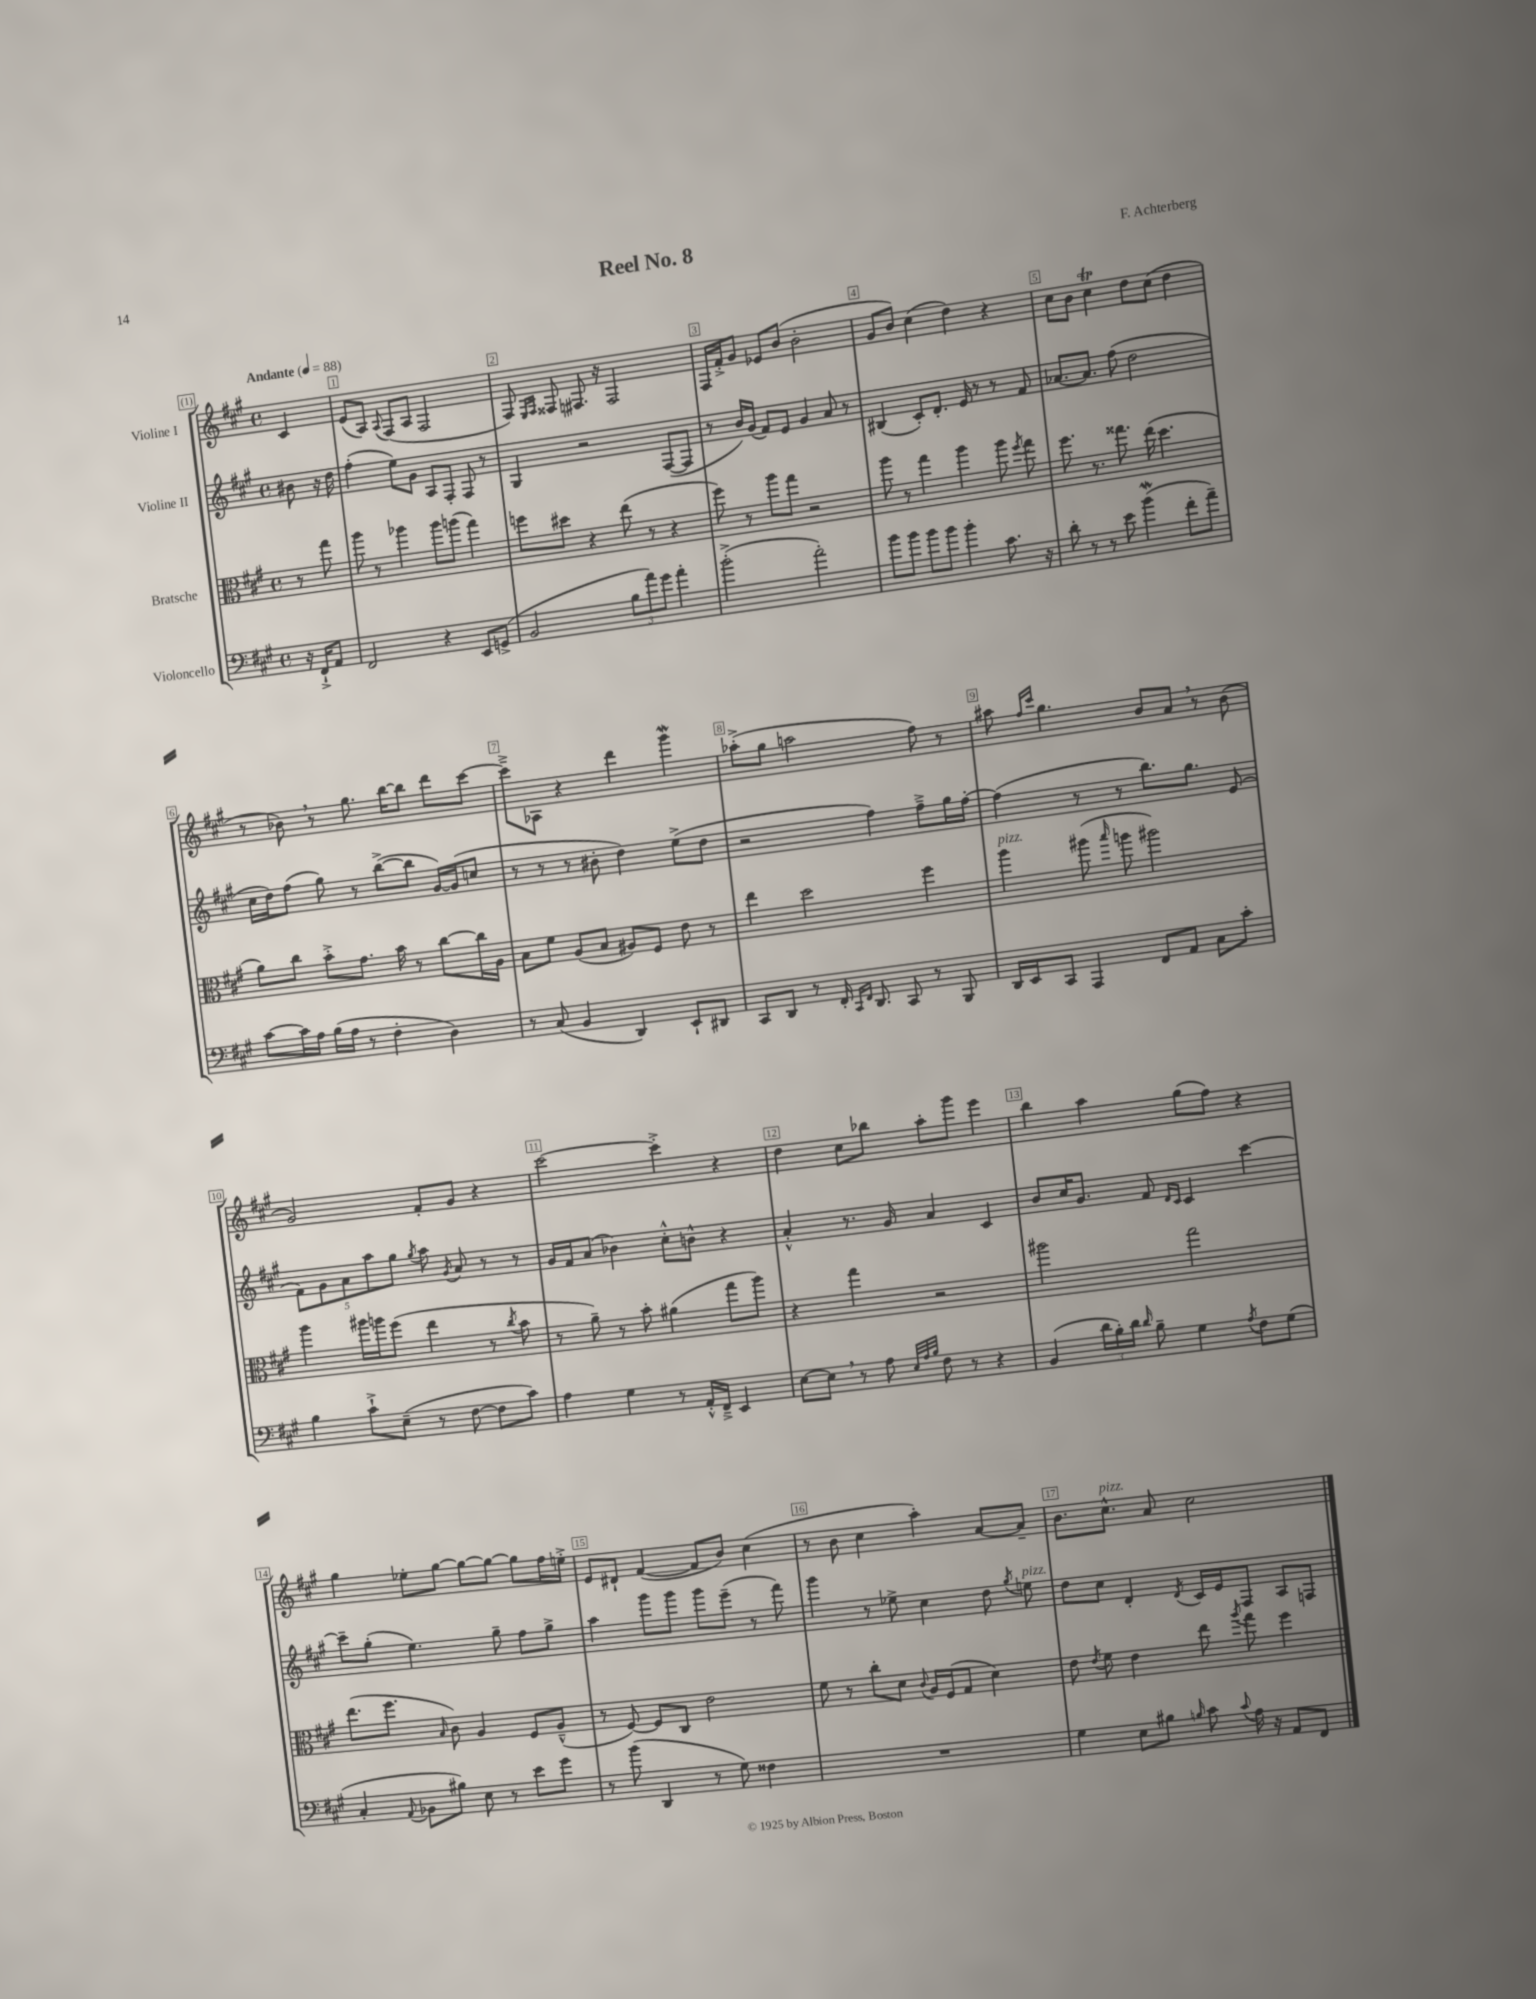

**kern	**kern	**kern	**kern
*staff4	*staff3	*staff2	*staff1
*clefF4	*clefC3	*clefG2	*clefG2
*k[f#c#g#]	*k[f#c#g#]	*k[f#c#g#]	*k[f#c#g#]
*M4/4	*M4/4	*M4/4	*M4/4
*met(c)	*met(c)	*met(c)	*met(c)
*MM88	*MM88	*MM88	*MM88
16r	8r	8b#	4c#
16FF#`^	.	.	.
8AA	8gg#	16r	.
.	.	16dd	.
=	=	=	=
2FF#	8aa	(4ff#'	(8e
.	8r	.	8A)
.	.	.	8qqA
.	4aa-	8ee)	(8F#
.	.	8g#	8A
4r	8aa-	8A	2F#
.	(8aa	8F#'	.
8EE	4gg#)	8F#	.
(8GG^	.	8r	.
=	=	=	=
2BB	8ff	4G#	8F#)
.	.	.	16qqE
.	.	.	16qqF#
.	8dd#	.	8F##
.	4r	2r	8.F#
.	.	.	16r
12B	(8ee	.	2F#
12a)	.	.	.
.	8r	.	.
12g#	.	.	.
4a'	4r	([8F#	.
.	.	8F#]	.
=	=	=	=
(2b'^	8ff#)	8r	16F#
.	.	.	16f#'^
.	8r	16b)	8g#
.	.	(16g#	.
.	8aa	8f#)	8e-
.	8gg#	8e	(8b
2a')	2r	4g#	2b'
.	.	8a	.
.	.	8r	.
=	=	=	=
8b	8aa	(4B#	8g#
8b	8r	.	8b)
8b	4gg#	8c#')	(4cc#
8b	.	8.d'	.
4b'	4aa	.	4dd)
.	.	16e	.
.	.	8r	.
8.c#	8aa	8r	4r
.	8qff#	.	.
.	8gg#	8f#	.
16r	.	.	.
=	=	=	=
8d'	8.ff#	[8.a-	8cc#
8r	.	.	8b
.	8.r	8.a-]	.
8r	.	.	4cc#
8e	8.gg##	(8ff#	.
(4b	.	2dd	8dd
.	(16ee	.	.
.	4.dd	.	(8cc#
8f#'	.	.	4dd
8a~)	.	.	.
=	=	=	=
[8c#	8a)	16cc#	8r
.	.	16dd)	.
16c#]	8cc#	(8ff#	8b-)
16A	.	.	.
(16B	8b'^	8gg#)	8r
16A	.	.	.
8r	8.g#	8r	8.gg#
4F#'	.	([8bb^	.
.	16b	.	[16bb
.	8r	8bb]	8bb]
4D)	[8cc#	[16g#)	8ddd
.	.	(16g#]	.
.	16cc#]	8cc	[8ccc#
.	16A	.	.
=	=	=	=
8r	8B	8r	8ccc#~^]
(8C#	8f#	8r	8A-
4BB	(8A	8r	4r
.	8B	8b#'	.
4DD)	8A#)	4dd)	4ddd
.	8F#	.	.
8EE`	8e	(8ee^	4ggg#
8DD#	8r	8dd	.
=	=	=	=
8CC#	4ee	2r	(8aa-'^
8DD	.	.	8gg#
8r	2dd	.	2aa
16FF#'	.	.	.
16qqCC#	.	.	.
16qqFF#	.	.	.
8.DD	.	.	.
.	.	4ff#)	.
8CC#	.	.	.
8r	4ff#	8ff#~^	8ff#)
8BBB	.	16gg#	8r
.	.	[16ff#'	.
=	=	=	=
16DD	4aa	(4ff#]	8aa#
16EE	.	.	.
.	.	.	16qqff#
.	.	.	16qqccc#
8CC#	.	.	4.gg#
4AAA	(8aa#	8r	.
.	16qqbb	.	.
.	8aa	8r	.
8FF#	2aa#)	8.bb)	8b
8AA	.	.	8a
.	.	8.gg#	.
8C#	.	.	8r
8c#'	.	(8e	(8b
=	=	=	=
4B	4aa	10f#)	2g#)
.	.	10g#	.
.	.	10a	.
8c#`^	16aa#	.	.
.	.	10aa	.
.	16aa	.	.
(8E~	(8ff#	.	.
.	.	10gg#	.
.	.	8qgg#	.
8r	4ee	8aa	8f#'
.	.	8qg#	.
[8F#	.	8a	8g#
8F#]	8r	8r	4r
.	8qcc#	.	.
8c#)	8b	8r	.
=	=	=	=
4A	8r	16g#	[2ccc#
.	.	16f#	.
.	8a~)	(8a	.
4G#	8r	4b-)	.
.	8b'	.	.
8r	(4a#	8cc#'^^	4ccc#'^]
16AA'^^	.	8b^^	.
16FF#~^	.	.	.
4EE	8gg#	4r	4r
.	8aa)	.	.
=	=	=	=
[8E	4r	4a'^^	4dd
8E]	.	.	.
8r	4gg#	8.r	8cc#
8A	.	.	8bb-
.	.	16g#	.
32qqE	.	.	.
32qqA	.	.	.
32qqB	.	.	.
8F#	2r	4a	8aa'
8r	.	.	8ggg#
4r	.	4c#	4eee
=	=	=	=
(4BB	2aa#	8b	4bb
.	.	16cc#	.
.	.	8.g#	.
24d	.	.	4aa
24B')	.	.	.
24d	.	.	.
16qqd	.	.	.
8B~	.	8f#	.
.	.	16qqd	.
.	.	16qqc#	.
4G#	2gg#	4c#	(8gg#
.	.	.	8ff#)
8qA	.	.	.
8F#	.	[4ccc#	4r
(8G#	.	.	.
=	=	=	=
4C#'	(8.ee	8ccc#~]	4gg#
.	.	(8gg#'	.
.	8.ff#	.	.
8qqAA	.	.	.
8BB-	.	4.ee)	8ee-'
.	16qqB	.	.
8B#)	8c#)	.	[8gg#
8E	4A	.	8gg#_
8r	.	8gg#~	8gg#_
8e	8F#	8ff#	8gg#]
8g#	(8A~^^	8gg#^	16ff#
.	.	.	16ee'^
=	=	=	=
8r	8r	4aa	8e
(8b	[8F#)	.	8d#`
4DD	8F#]	8ggg#	([4f#
.	8C#	8ggg#	.
8r	2e	8ggg#	8f#]
8G#)	.	(8eee~	8b)
4F##	.	8r	(4cc#
.	.	8fff#)	.
=	=	=	=
1r	8f#	4ggg#	8r
.	8r	.	8b
.	8cc#'	8r	4cc#
.	8d	8ee-^	.
.	8qqc#	.	.
.	16A	4cc#	4aa')
.	(16F#	.	.
.	8G#	.	.
.	4d)	8dd	[8a
.	.	8qgg#	.
.	.	8ee	8a~]
=	=	=	=
4G#	8e	8dd	8.b
.	8qe	.	.
.	8f#	8cc#	.
.	.	.	8.cc#^^
8E	4e	4d'	.
8B#	.	.	8a
16qqB	.	8qd	.
8c#	8ee	16c#	2cc#
.	.	16e	.
8qqc#	8qaa	.	.
16A	8gg#	8F#	.
16r	.	.	.
8AA	4ff#	8A	.
8FF#	.	8F	.
==	==	==	==
*-	*-	*-	*-
